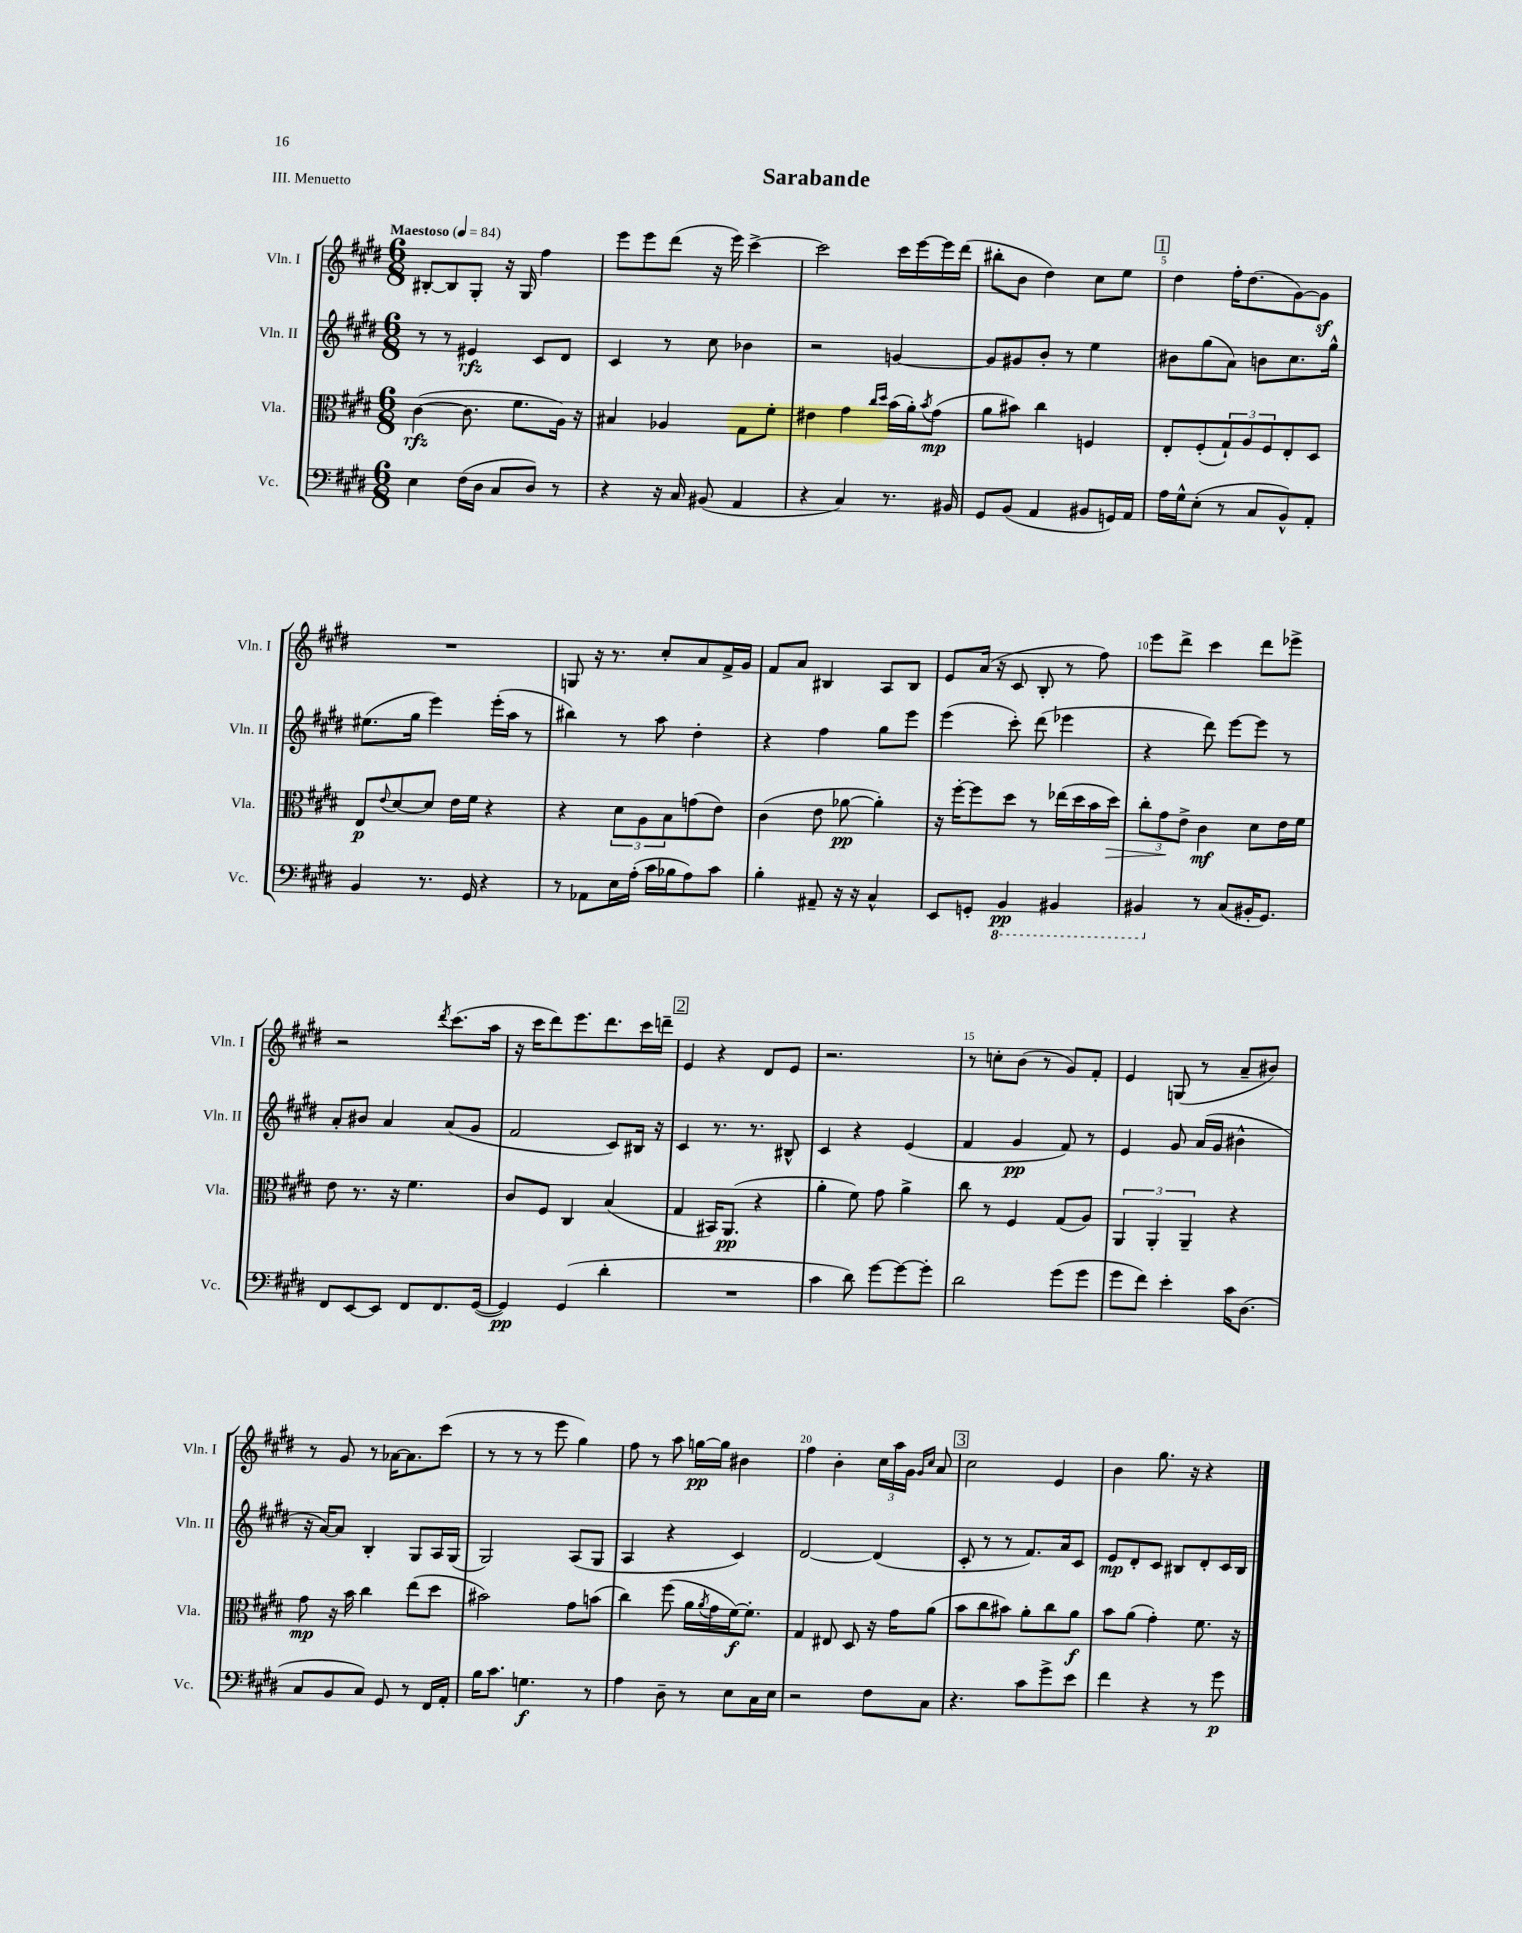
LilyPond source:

\header { title = "Sarabande" piece = "III. Menuetto" }
<<
\new StaffGroup <<
\new Staff = "s0" \with { instrumentName = "Vln. I" shortInstrumentName = "Vln. I" } {
    \clef treble \key e \major \numericTimeSignature \time 6/8 \tempo "Maestoso" 4 = 84
    bis8~-. bis8 gis8-. r16 gis16 fis''4 |
    e'''8 e'''8 dis'''8( r16 e'''16) cis'''4~-> |
    cis'''2 cis'''16 e'''16~ e'''16 dis'''16( |
    bis''8-. b'8 dis''4) cis''8 e''8 |
    \mark \markup { \box "1" } dis''4 fis''16-. dis''8.( gis'8~) gis'8\sf |
    R2. |
    g8 r16 r8. cis''8-. a'8 fis'16-> gis'16 |
    fis'8 a'8 bis4 a8 bis8 |
    e'8 a'16( r16 cis'8 b8-. r8 fis''8) |
    e'''8 dis'''8-> cis'''4 dis'''8 ees'''8-> |
    r2 \acciaccatura { dis'''8 } cis'''8.( a''16 |
    r16 cis'''16 dis'''8) e'''8. dis'''8. cis'''16 d'''16-- |
    \mark \markup { \box "2" } e'4 r4 dis'8 e'8 |
    r2. |
    r8 c''8-. b'8( r8 gis'8) fis'8-. |
    e'4 g8( r8 a'8-- bis'8) |
    r8 gis'8 r8 aes'16~ aes'8. cis'''8( |
    r8 r8 r8 e'''8 gis''4) |
    fis''8 r8 a''8 g''16~\pp g''16 bis'4 |
    fis''4 b'4-. \tuplet 3/2 { cis''16 a''16 gis'16 } \grace { gis'16 cis''16 } a'8 |
    \mark \markup { \box "3" } cis''2 e'4 |
    b'4 gis''8. r16 r4 \bar "|." |
}
\new Staff = "s1" \with { instrumentName = "Vln. II" shortInstrumentName = "Vln. II" } {
    \clef treble \key e \major \numericTimeSignature \time 6/8
    r8 r8 eis'4\rfz cis'8 dis'8 |
    cis'4 r8 cis''8 bes'4 |
    r2 g'4~ |
    g'8 gis'8 b'8-. r8 e''4 |
    \mark \markup { \box "1" } bis'8 gis''8( a'8) b'8 cis''8. gis''16-^ |
    eis''8.( gis''16 e'''4) e'''16-.( a''16 r8 |
    bis''4) r8 a''8 dis''4-. |
    r4 fis''4 gis''8 e'''8 |
    e'''4( cis'''8-.) dis'''8( ees'''4 |
    r4 dis'''8) e'''8~ e'''8 r8 |
    a'8-. bis'8 a'4 a'8( gis'8 |
    fis'2 cis'8) bis16 r16 |
    \mark \markup { \box "2" } cis'4 r8. r8. bis8-^ |
    cis'4 r4 e'4( |
    fis'4 gis'4\pp fis'8) r8 |
    e'4 gis'8 a'16( gis'16 bis'4-^ |
    r16 a'16~) a'8 b4-. gis8 a16 gis16( |
    gis2) a8( gis8 |
    a4 r4 cis'4) |
    dis'2~ dis'4( |
    \mark \markup { \box "3" } cis'8-. r8 r8 fis'8.) a'16 cis'8 |
    e'8\mp dis'8-. cis'8 bis8 dis'8-. cis'16 bis16 \bar "|." |
}
\new Staff = "s2" \with { instrumentName = "Vla." shortInstrumentName = "Vla." } {
    \clef alto \key e \major \numericTimeSignature \time 6/8
    cis'4~\rfz( cis'8. fis'8. a16) r16 |
    bis4 aes4 gis8 fis'8-. |
    eis'4 gis'4 \grace { cis''16 dis''16 } b'16( a'16-.) \acciaccatura { b'8 } gis'8\mp( |
    a'8 bis'8) cis''4 f4 |
    \mark \markup { \box "1" } e8-. fis8-.( \tuplet 3/2 { gis8-!) a8 fis8 } e8-. dis8 |
    e8\p \appoggiatura { e'8 } dis'8~ dis'8 e'16 fis'16 r4 |
    r4 \tuplet 3/2 { dis'8 a8 b8 } g'8( e'8) |
    cis'4( e'8 aes'8~\pp aes'4-.) |
    r16 fis''16~-. fis''8 dis''8 r8 ees''16( dis''16 b'16 dis''16\>) |
    \tuplet 3/2 { cis''8-. gis'8\! e'8-> } cis'4\mf dis'8 e'16 fis'16 |
    e'8 r8. r16 fis'4. |
    cis'8 fis8 cis4 b4( |
    \mark \markup { \box "2" } gis4 bis,16) a,8.\pp( r4 |
    a'4-. fis'8) gis'8 a'4-> |
    cis''8 r8 fis4 gis8( a8) |
    \tuplet 3/2 { a,4 a,4-. a,4-- } r4 |
    gis'8\mp r16 b'16 cis''4 e''8( dis''8 |
    bis'2) gis'8 b'8( |
    cis''4) fis''8( a'16 \acciaccatura { a'8 } gis'16 fis'16~\f) fis'8.-. |
    gis4 eis8 dis8 r16 gis'16 a'8( |
    \mark \markup { \box "3" } b'8 cis''8 bis'8) a'8-. cis''8 a'8\f |
    b'8 a'8( gis'4-.) fis'8. r16 \bar "|." |
}
\new Staff = "s3" \with { instrumentName = "Vc." shortInstrumentName = "Vc." } {
    \clef bass \key e \major \numericTimeSignature \time 6/8
    e4 fis16( dis16 cis8 dis8) r8 |
    r4 r16 cis16 bis,8( a,4 |
    r4 cis4) r8. bis,16 |
    gis,8 b,8( a,4 bis,8 g,16) a,16 |
    \mark \markup { \box "1" } a16 gis16-^ e8-.( r8 cis8 b,8-^) a,8-. |
    b,4 r8. gis,16 r4 |
    r8 aes,8 e16 a16-.( cis'16 bes16 a8) cis'8 |
    b4-. ais,8-- r16 r16 cis4-^ |
    e,8 g,8-. \ottava #-1 b,,4\pp bis,,4 |
    bis,,4 \ottava #0 r8 cis8( bis,16-. gis,8.) |
    fis,8 e,8~ e,8 fis,8 fis,8. gis,16~( |
    gis,4\pp) gis,4( dis'4-. |
    \mark \markup { \box "2" } R2. |
    cis'4 dis'8) gis'8~ gis'8~ gis'8-. |
    dis'2 gis'8( gis'8 |
    gis'8 fis'8) e'4-. cis'16 dis8.( |
    cis8 b,8 cis8) gis,8 r8 fis,16 a,16-. |
    b16 cis'8. g4.\f r8 |
    a4 dis8-- r8 e8 cis16 e16 |
    r2 fis8 cis8 |
    \mark \markup { \box "3" } r4. cis'8 gis'8-> e'8 |
    fis'4 r4 r8 gis'8\p \bar "|." |
}
>>
>>
\layout { \context { \Score \override BarNumber.break-visibility = ##(#f #t #t) barNumberVisibility = #(every-nth-bar-number-visible 5) } }
